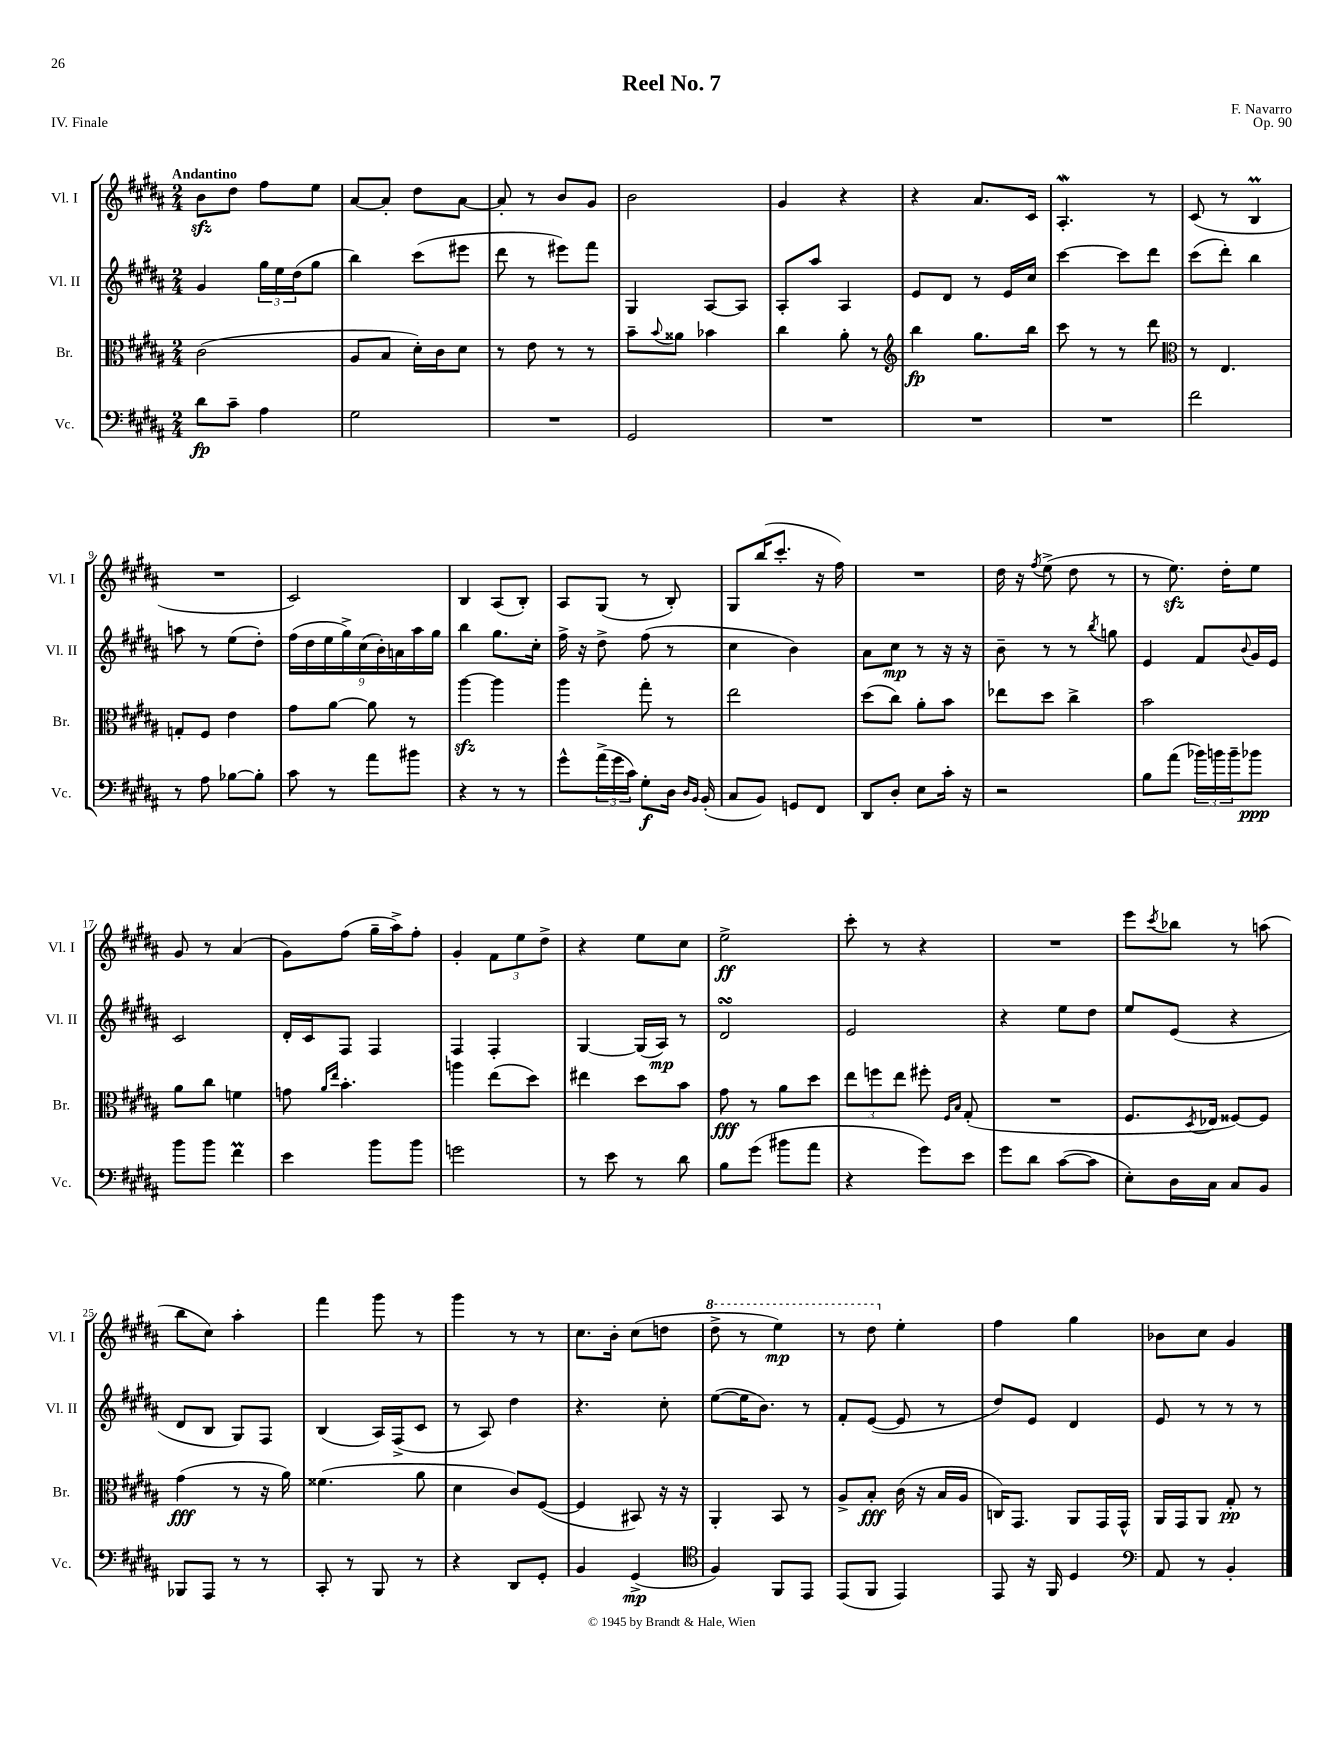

**kern	**dynam	**kern	**dynam	**kern	**dynam	**kern	**dynam
*part4	*part4	*part3	*part3	*part2	*part2	*part1	*part1
*staff4	*staff4	*staff3	*staff3	*staff2	*staff2	*staff1	*staff1
*I"Vc.	*	*I"Br.	*	*I"Vl. II	*	*I"Vl. I	*
*I'Vc.	*	*I'Br.	*	*I'Vl. II	*	*I'Vl. I	*
*clefF4	*	*clefC3	*	*clefG2	*	*clefG2	*
*k[f#c#g#d#a#]	*	*k[f#c#g#d#a#]	*	*k[f#c#g#d#a#]	*	*k[f#c#g#d#a#]	*
*M2/4	*	*M2/4	*	*M2/4	*	*M2/4	*
=1	=1	=1	=1	=1	=1	=1	=1
!	!	!	!	!	!	!LO:TX:a:B:t=Andantino	!
8d#\L	fp	(2c#\	.	4g#/	.	8bzz\L	.
8c#~\J	.	.	.	.	.	8dd#\J	.
4A#\	.	.	.	24gg#\LL	.	8ff#\L	.
.	.	.	.	24ee\	.	.	.
.	.	.	.	(24dd#\J	.	.	.
.	.	.	.	8gg#\J	.	8ee\J	.
=2	=2	=2	=2	=2	=2	=2	=2
2G#\	.	8A#/L	.	4bb\)	.	[8a#/L	.
.	.	8B/J	.	.	.	8a#'/J]	.
.	.	16d#'\LL)	.	(8ccc#\L	.	8dd#\L	.
.	.	16c#\J	.	.	.	.	.
.	.	8d#\J	.	8eee#X\J	.	[8a#\J	.
=3	=3	=3	=3	=3	=3	=3	=3
2r	.	8r	.	8ddd#\	.	8a#'/]	.
.	.	8e\	.	8r	.	8r	.
.	.	8r	.	8eee#X\L)	.	8b/L	.
.	.	8r	.	8fff#\J	.	8g#/J	.
=4	=4	=4	=4	=4	=4	=4	=4
2GG#/	.	8b~\L	.	4G#/	.	2b\	.
.	.	8qqb/	.	.	.	.	.
.	.	8a##X\J	.	.	.	.	.
.	.	4b-X\	.	[8A#/L	.	.	.
.	.	.	.	8A#/J]	.	.	.
=5	=5	=5	=5	=5	=5	=5	=5
2r	.	4cc#\	.	8A#'/L	.	4g#/	.
.	.	.	.	8aa#/J	.	.	.
.	.	8a#'\	.	4A#/	.	4r	.
.	.	8r	.	.	.	.	.
=6	=6	=6	=6	=6	=6	=6	=6
*	*	*clefG2	*	*	*	*	*
2r	.	4bb\	fp	8e/L	.	4r	.
.	.	.	.	8d#/J	.	.	.
.	.	8.gg#\L	.	8r	.	8.a#/L	.
.	.	.	.	16e/LL	.	.	.
.	.	16bb\Jk	.	16cc#/JJ	.	16c#/Jk	.
=7	=7	=7	=7	=7	=7	=7	=7
2r	.	8ccc#\	.	[4ccc#\	.	4.A#W'/	.
.	.	8r	.	.	.	.	.
.	.	8r	.	8ccc#\L]	.	.	.
.	.	8ddd#\	.	8ddd#\J	.	8r	.
=8	=8	=8	=8	=8	=8	=8	=8
*	*	*clefC3	*	*	*	*	*
2f#\	.	8r	.	(8ccc#\L	.	(8c#/	.
.	.	4.E/	.	8ddd#'\J)	.	8r	.
.	.	.	.	4bb\	.	4BM/	.
!!LO:LB:g=z
=9	=9	=9	=9	=9	=9	=9	=9
8r	.	8Gn'/L	.	8aan\	.	2r	.
8A#\	.	8F#/J	.	8r	.	.	.
[8B-X\L	.	4e\	.	(8ee\L	.	.	.
8B-'\J]	.	.	.	8dd#'\J)	.	.	.
=10	=10	=10	=10	=10	=10	=10	=10
8c#\	.	8g#\L	.	(18ff#\LL	.	2c#/)	.
.	.	.	.	18dd#\	.	.	.
.	.	.	.	18ee\	.	.	.
8r	.	[8a#\J	.	.	.	.	.
.	.	.	.	18gg#^\)	.	.	.
.	.	.	.	(18cc#\	.	.	.
8a#\L	.	8a#\]	.	.	.	.	.
.	.	.	.	18b'\)	.	.	.
.	.	.	.	18an\	.	.	.
8b#X\J	.	8r	.	.	.	.	.
.	.	.	.	18aa#\	.	.	.
.	.	.	.	18gg#\JJ	.	.	.
=11	=11	=11	=11	=11	=11	=11	=11
4r	.	[4aa#zz\	.	4bb\	.	4B/	.
8r	.	4aa#\]	.	8.gg#\L	.	(8A#/L	.
8r	.	.	.	.	.	8B'/J)	.
.	.	.	.	16cc#'\Jk	.	.	.
=12	=12	=12	=12	=12	=12	=12	=12
8g#^^\L	.	4aa#\	.	16ff#^\	.	8A#/L	.
.	.	.	.	16r	.	.	.
(24a#^\L	.	.	.	8dd#^\	.	(8G#/J	.
24g#\	.	.	.	.	.	.	.
24c#\JJ)	.	.	.	.	.	.	.
8G#'\L	f	8gg#'\	.	(8ff#\	.	8r	.
16D#\Jk	.	8r	.	8r	.	8B'/)	.
16qqD#/LL	.	.	.	.	.	.	.
16qqBB/JJ	.	.	.	.	.	.	.
(16BB'/	.	.	.	.	.	.	.
=13	=13	=13	=13	=13	=13	=13	=13
8C#/L	.	2ee\	.	4cc#\	.	8G#/L	.
8BB/J)	.	.	.	.	.	(16bb/K	.
.	.	.	.	.	.	8.ccc#'/J	.
8GGn/L	.	.	.	4b\)	.	.	.
8FF#/J	.	.	.	.	.	16r	.
.	.	.	.	.	.	16ff#\)	.
=14	=14	=14	=14	=14	=14	=14	=14
8DD#/L	.	(8dd#\L	.	8a#\L	.	2r	.
8D#'/J	.	8cc#\J)	.	8cc#\J	mp	.	.
8E\L	.	8a#'\L	.	8r	.	.	.
16c#'\Jk	.	8b\J	.	16r	.	.	.
16r	.	.	.	16r	.	.	.
=15	=15	=15	=15	=15	=15	=15	=15
2r	.	8ee-X\L	.	8b~\	.	16dd#\	.
.	.	.	.	.	.	16r	.
.	.	.	.	.	.	8qff#/	.
.	.	8dd#\J	.	8r	.	(8ee^\	.
.	.	4cc#^\	.	8r	.	8dd#\	.
.	.	.	.	8qbb/	.	.	.
.	.	.	.	8ggn\	.	8r	.
=16	=16	=16	=16	=16	=16	=16	=16
8B\L	.	2b\	.	4e/	.	8r	.
(8a#\J	.	.	.	.	.	8.eezz\)	.
24b-X\LL)	.	.	.	8f#/L	.	.	.
24bn\	.	.	.	.	.	.	.
.	.	.	.	.	.	16dd#'\KL	.
24b~\J	.	.	.	.	.	.	.
.	.	.	.	8qqb/	.	.	.
8b-X\J	ppp	.	.	16g#/L	.	8ee\J	.
.	.	.	.	16e/JJ	.	.	.
!!LO:LB:g=z
=17	=17	=17	=17	=17	=17	=17	=17
8b\L	.	8a#\L	.	2c#/	.	8g#/	.
8b\J	.	8cc#\J	.	.	.	8r	.
4f#M\	.	4fn\	.	.	.	(4a#/	.
=18	=18	=18	=18	=18	=18	=18	=18
4e\	.	8gn\	.	16d#'/LL	.	8g#\L)	.
.	.	.	.	16c#/J	.	.	.
.	.	16qqa#/LL	.	.	.	.	.
.	.	16qqee/JJ	.	.	.	.	.
.	.	4.b'\	.	8F#/J	.	(8ff#\J	.
8b\L	.	.	.	4F#/	.	16gg#~\LL	.
.	.	.	.	.	.	16aa#^\J)	.
8b\J	.	.	.	.	.	8ff#'\J	.
=19	=19	=19	=19	=19	=19	=19	=19
2gn\	.	4aan\	.	4F#/	.	4g#'/	.
.	.	(8ee\L	.	4F#'/	.	12f#\L	.
.	.	.	.	.	.	12ee\	.
.	.	8dd#\J)	.	.	.	.	.
.	.	.	.	.	.	12dd#^\J	.
=20	=20	=20	=20	=20	=20	=20	=20
8r	.	4ee#X\	.	[4G#/	.	4r	.
8e\	.	.	.	.	.	.	.
8r	.	8dd#\L	.	(16G#/LL]	.	8ee\L	.
.	.	.	.	16A#/JJ)	mp	.	.
8d#\	.	8b\J	.	8r	.	8cc#\J	.
=21	=21	=21	=21	=21	=21	=21	=21
8B\L	.	8g#\	fff	2d#sSsS/	.	2ee^\	ff
(8g#\J	.	8r	.	.	.	.	.
8b#X\L	.	8a#\L	.	.	.	.	.
8a#\J	.	8dd#\J	.	.	.	.	.
=22	=22	=22	=22	=22	=22	=22	=22
4r	.	12ee\L	.	2e/	.	8ccc#'\	.
.	.	12ffn\	.	.	.	.	.
.	.	.	.	.	.	8r	.
.	.	12ee\J	.	.	.	.	.
8g#\L)	.	8ff#X'\	.	.	.	4r	.
.	.	16qqF#/LL	.	.	.	.	.
.	.	16qqB/JJ	.	.	.	.	.
8e\J	.	(8G#'/	.	.	.	.	.
=23	=23	=23	=23	=23	=23	=23	=23
8g#\L	.	2r	.	4r	.	2r	.
8d#\J	.	.	.	.	.	.	.
([8c#\L	.	.	.	8ee\L	.	.	.
8c#\J]	.	.	.	8dd#\J	.	.	.
=24	=24	=24	=24	=24	=24	=24	=24
8E'\L)	.	8.F#/L	.	8ee/L	.	8eee\L	.
.	.	.	.	.	.	8qccc#/	.
16D#\L	.	.	.	(8e/J	.	8bb-X\J	.
.	.	8qD#/	.	.	.	.	.
16C#\JJ	.	16E-X/Jk	.	.	.	.	.
8C#/L	.	[8F##X/L)	.	4r	.	8r	.
8BB/J	.	8F##/J]	.	.	.	(8aan\	.
!!LO:LB:g=z
=25	=25	=25	=25	=25	=25	=25	=25
8BBB-X/L	.	(4g#\	fff	8d#/L	.	8bb\L	.
8AAA#/J	.	.	.	8B/J	.	8cc#\J)	.
8r	.	8r	.	8G#/L)	.	4aa#'\	.
8r	.	16r	.	8F#/J	.	.	.
.	.	16a#\)	.	.	.	.	.
=26	=26	=26	=26	=26	=26	=26	=26
8CC#'/	.	(4.f##X\	.	(4B/	.	4fff#\	.
8r	.	.	.	.	.	.	.
8BBB/	.	.	.	16A#/LL)	.	8ggg#\	.
.	.	.	.	(16F#^/J	.	.	.
8r	.	8a#\	.	8c#/J	.	8r	.
=27	=27	=27	=27	=27	=27	=27	=27
4r	.	4d#\	.	8r	.	4ggg#\	.
.	.	.	.	8A#/)	.	.	.
8DD#/L	.	8c#/L)	.	4dd#\	.	8r	.
8GG#'/J	.	([8F#/J	.	.	.	8r	.
=28	=28	=28	=28	=28	=28	=28	=28
4BB/	.	4F#/]	.	4.r	.	8.cc#\L	.
.	.	.	.	.	.	16b'\Jk	.
(4GG#^/	mp	8BB#X/)	.	.	.	(8cc#\L	.
.	.	16r	.	8cc#'\	.	8ddn\J	.
.	.	16r	.	.	.	.	.
=29	=29	=29	=29	=29	=29	=29	=29
*clefC4	*	*	*	*	*	*	*
*	*	*	*	*	*	*8va	*
4F#/)	.	4AA#'/	.	([8ee\L	.	8ddd#^\	.
.	.	.	.	16ee\K]	.	8r	.
.	.	.	.	8.b\J)	.	.	.
8FF#/L	.	8BB/	.	.	.	4eee\)	mp
8EE/J	.	8r	.	8r	.	.	.
=30	=30	=30	=30	=30	=30	=30	=30
(8EE/L	.	8A#^/L	.	8f#'/L	.	8r	.
8FF#/J	.	8B'/J	fff	([8e/J	.	8ddd#\	.
*	*	*	*	*	*	*X8va	*
4EE/)	.	(16c#\	.	8e/]	.	4ee'\	.
.	.	16r	.	.	.	.	.
.	.	16B/LL	.	8r	.	.	.
.	.	16A#/JJ	.	.	.	.	.
=31	=31	=31	=31	=31	=31	=31	=31
8EE/	.	16Cn/KL)	.	8dd#/L)	.	4ff#\	.
.	.	8.GG#/J	.	.	.	.	.
16r	.	.	.	8e/J	.	.	.
16FF#/	.	.	.	.	.	.	.
4D#/	.	8AA#/L	.	4d#/	.	4gg#\	.
.	.	16GG#/L	.	.	.	.	.
.	.	16GG#^^/JJ	.	.	.	.	.
=32	=32	=32	=32	=32	=32	=32	=32
*clefF4	*	*	*	*	*	*	*
8AA#/	.	16AA#/LL	.	8e/	.	8b-X\L	.
.	.	16GG#/J	.	.	.	.	.
8r	.	8AA#/J	.	8r	.	8cc#\J	.
4BB'/	.	8G#'/	pp	8r	.	4g#/	.
.	.	8r	.	8r	.	.	.
==	==	==	==	==	==	==	==
*-	*-	*-	*-	*-	*-	*-	*-
